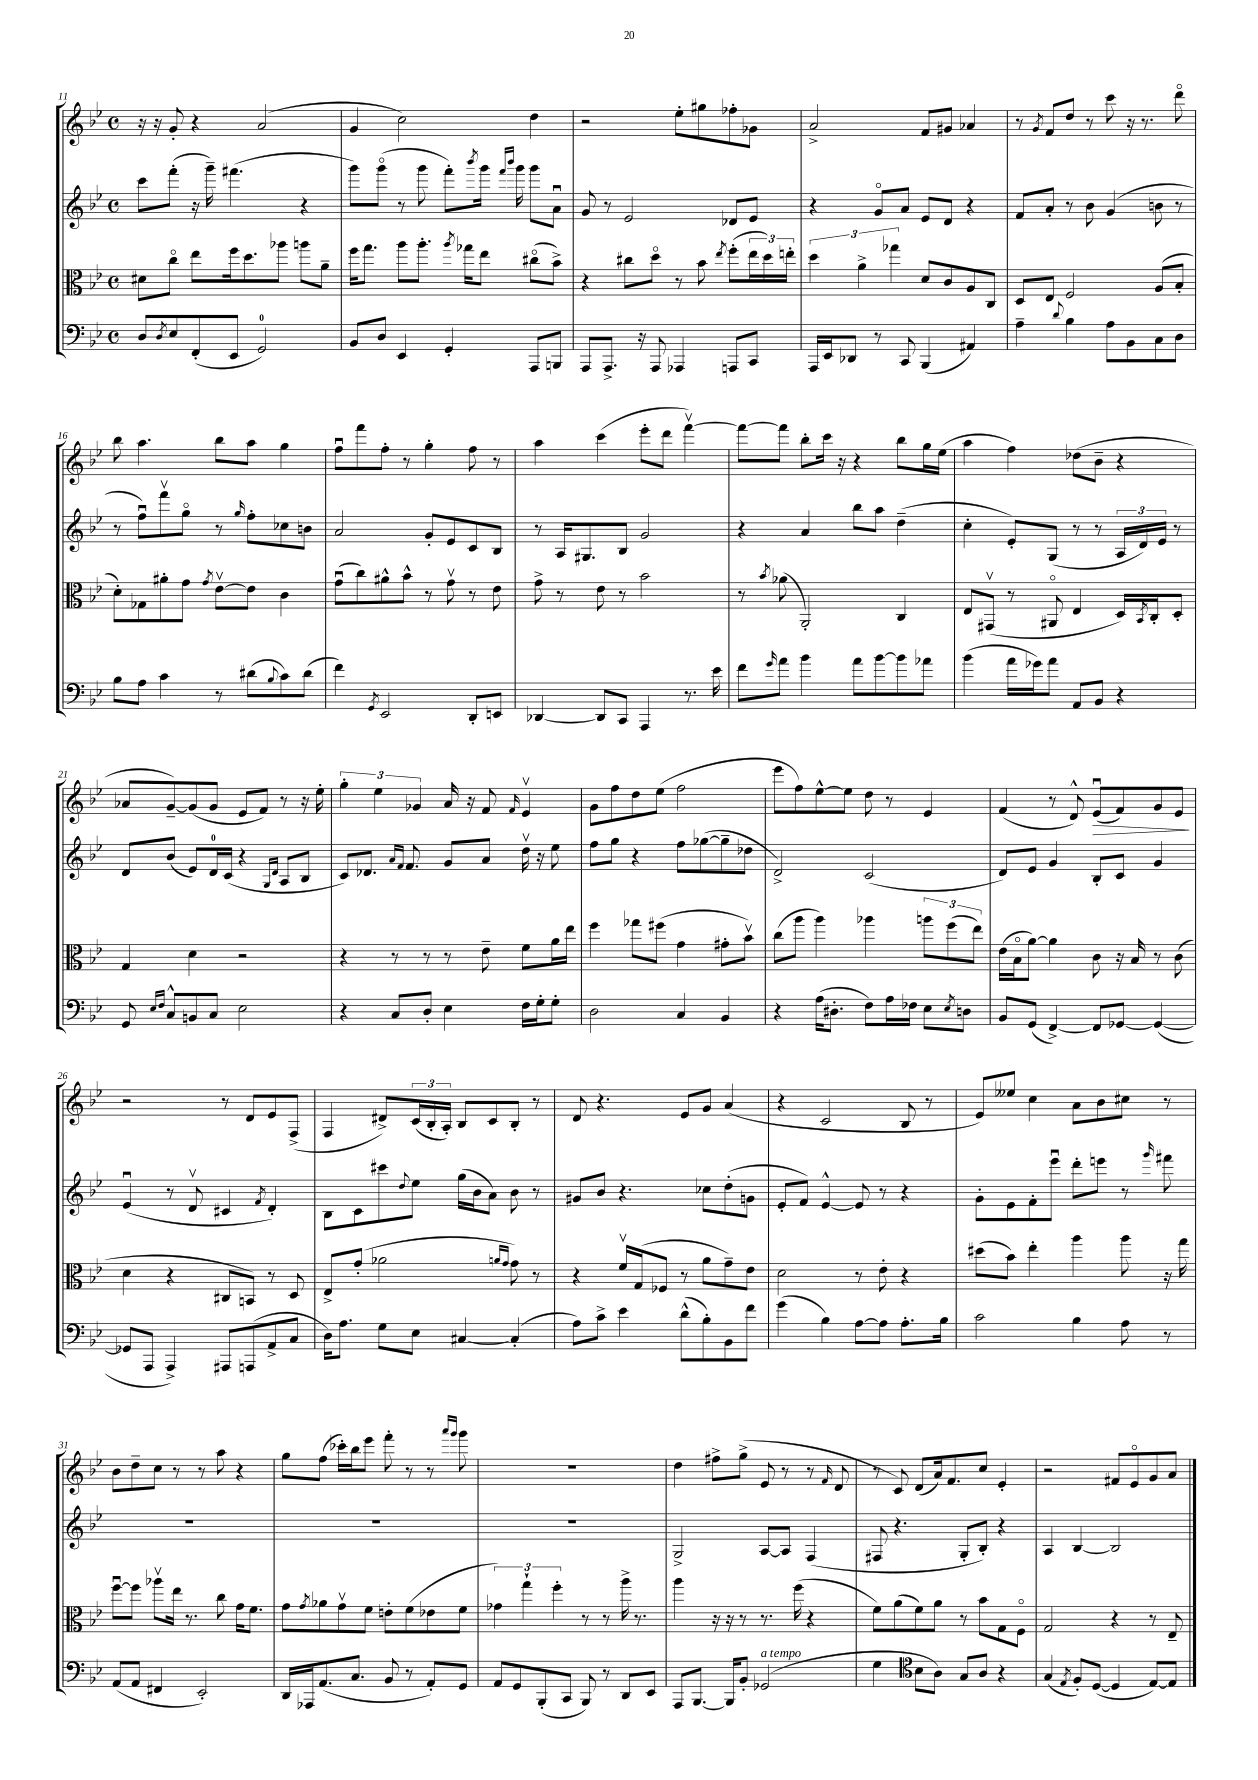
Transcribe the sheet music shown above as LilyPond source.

<<
\new StaffGroup <<
\new Staff = "s0" {
    \clef treble \key bes \major \defaultTimeSignature \time 4/4
    r16 r16 g'8-. r4 a'2( |
    g'4 c''2) d''4 |
    r2 ees''8-. gis''8 fes''8-. ges'8 |
    a'2-> f'8 gis'8 aes'4 |
    r8 \acciaccatura { g'8 } f'8 d''8 r8 c'''8 r16 r8. d'''8\flageolet |
    bes''8 a''4. bes''8 a''8 g''4 |
    f''8\downbow f'''8 f''8-. r8 g''4-. f''8 r8 |
    a''4 c'''4( ees'''8-. d'''8 f'''4~\upbow) |
    f'''8~ f'''8 bes''8-. c'''16 r16 r4 bes''8 g''16 ees''16( |
    a''4 f''4) des''8( bes'8-- r4 |
    aes'8 g'8~--) g'8( g'8 ees'8 f'8) r8 r16 ees''16-. |
    \tuplet 3/2 { g''4-. ees''4 ges'4 } a'16 r16 f'8 \grace { f'16 } ees'4\upbow |
    g'8 f''8 d''8 ees''8( f''2 |
    ees'''8 f''8) ees''8~-^ ees''8 d''8 r8 ees'4 |
    f'4( r8 d'8-^) ees'8\downbow\>( f'8) g'8 ees'8\! |
    r2 r8 d'8 ees'8 f8->( |
    f4 dis'8->) \tuplet 3/2 { c'16( bes16-. a16-.) } bes8 c'8 bes8-. r8 |
    d'8 r4. ees'8 g'8 a'4( |
    r4 c'2 bes8 r8 |
    ees'8) eeses''8 c''4 a'8 bes'8 cis''8 r8 |
    bes'8 d''8-- c''8 r8 r8 a''8 r4 |
    g''8 f''8( ces'''16-.) bes''16 ees'''8 f'''8-. r8 r8 \grace { a'''16 g'''16 } g'''8 |
    R1 |
    d''4 fis''8-> g''8->( ees'8 r8 r8 \grace { f'16 } d'8 |
    r8 c'8) d'8( a'16) f'8. c''8 ees'4-. |
    r2 fis'8 ees'8\flageolet g'8 a'8 \bar "|." |
}
\new Staff = "s1" {
    \clef treble \key bes \major \defaultTimeSignature \time 4/4
    c'''8 f'''8-.( r16 g'''16--) fis'''4.( r4 |
    g'''8) g'''8\flageolet( r8 g'''8 f'''8-.) \acciaccatura { bes'''8 } g'''16 \grace { f'''16 bes'''16 } g'''16 g'''8 a'8\downbow |
    g'8 r8 ees'2 des'8 ees'8 |
    r4 g'8\flageolet a'8 ees'8 d'8 r4 |
    f'8 a'8-. r8 bes'8 g'4( b'8 r8 |
    r8 f''8\downbow) f'''8\upbow g''8\flageolet r8 \grace { g''16 } f''8-. ces''8 b'8 |
    a'2 g'8-. ees'8 c'8 bes8 |
    r8 a16 gis8. bes8 g'2 |
    r4 a'4 bes''8 a''8 d''4--( |
    c''4-. ees'8-.) g8( r8 r8 \tuplet 3/2 { a16 d'16) ees'16 } r8 |
    d'8 bes'8( ees'8) d'16-0 c'16( r4 \grace { g16 d'16 } a8 bes8 |
    c'8) des'8. \grace { a'16 f'16 } f'8. g'8 a'8 d''16\upbow r16 ees''8 |
    f''8 g''8 r4 f''8 ges''8~( ges''8-- des''8 |
    d'2->) c'2( |
    d'8) ees'8 g'4 bes8-. c'8 g'4 |
    ees'4\downbow( r8 d'8\upbow cis'4 \acciaccatura { f'8 } d'4-.) |
    bes8 c'8 cis'''8 \appoggiatura { d''8 } ees''8 g''16( bes'16 a'8) bes'8 r8 |
    gis'8 bes'8 r4. ces''8 d''8-.( g'8 |
    ees'8-. f'8) ees'4~-^ ees'8 r8 r4 |
    g'8-. ees'8 f'8-. ees'''8\downbow d'''8-. e'''8 r8 \grace { g'''16 } fis'''8 |
    R1 |
    R1 |
    R1 |
    g2-> a8~ a8 f4( |
    fis8 r4. g8-. bes8-.) r4 |
    a4 bes4~ bes2 \bar "|." |
}
\new Staff = "s2" {
    \clef alto \key bes \major \defaultTimeSignature \time 4/4
    dis'8 c''8\flageolet ees''8 f''16 d''8. aes''8 a''8 a'8-- |
    f''16 g''8. a''8 a''8.-. \acciaccatura { a''8 } ges''16 ees''8 cis''8\flageolet( bes'8->) |
    r4 cis''8 d''8\flageolet r8 bes'8 \acciaccatura { ees''8 } f''8-.( \tuplet 3/2 { ees''16 d''16) e''16-. } |
    \tuplet 3/2 { d''4 a'4-> ges''4 } d'8 c'8 a8 c8 |
    d8 ees8 f2 a8( bes8-. |
    d'8-.) ges8 ais'8-. g'8 \acciaccatura { g'8 } ees'8~\upbow ees'8 c'4 |
    g'8\downbow( c''8) ais'8-^ bes'8-^ r8 g'8\upbow r8 ees'8 |
    g'8-> r8 ees'8 r8 bes'2 |
    r8 \acciaccatura { bes'8 } aes'8( a,2-.) c4 |
    ees8 gis,8\upbow( r8 ais,8\flageolet ees4 d16) \acciaccatura { bes,8 } c16-. d8-. |
    g4 d'4 r2 |
    r4 r8 r8 r8 ees'8-- f'8 a'16 ees''16 |
    f''4 ges''8 fis''8( g'4 gis'8-. bes'8\upbow) |
    c''8( a''8 a''4) aes''4 \tuplet 3/2 { a''8 f''8( ees''8) } |
    ees'16( bes16\flageolet a'8~) a'4 c'8 r16 bes16 r8 c'8( |
    d'4 r4 cis8 b,8) r8 d8 |
    ees8-> g'8-.( aes'2 \grace { a'16 g'16 } g'8) r8 |
    r4 f'16\upbow g16( fes8 r8 a'8 g'8--) ees'8 |
    d'2 r8 ees'8-. r4 |
    dis''8( bes'8) ees''4-. a''4 a''8 r16 g''16 |
    f''8~\downbow f''8 aes''8\upbow ees''16 r8. c''8 g'16 f'8. |
    g'8 \acciaccatura { g'8 } aes'8 g'8\upbow f'8 e'8-. f'8( ees'8 f'8 |
    \tuplet 3/2 { ges'4) g''4-! f''4-. } r8 r8 a''16-> r8. |
    a''4 r16 r16 r8 r8. f''16( r4 |
    f'8) a'8( f'8) a'8 r8 bes'8 g8 f8\flageolet |
    g2 r4 r8 ees8-- \bar "|." |
}
\new Staff = "s3" {
    \clef bass \key bes \major \defaultTimeSignature \time 4/4
    d8 \acciaccatura { d8 } ees8 f,8-.( ees,8 g,2-0) |
    bes,8 d8 ees,4 g,4-. a,,8 b,,8 |
    a,,8 a,,8.-> r16 a,,8 aes,,4 a,,8 c,8 |
    a,,16 ees,16 des,8 r8 c,8 bes,,4( ais,4) |
    a4-- \appoggiatura { d'8 } bes4 a8 bes,8 c8 d8 |
    bes8 a8 c'4 r8 dis'8( \appoggiatura { bes8 } c'8) dis'8( |
    f'4) \acciaccatura { g,8 } ees,2 d,8-. e,8 |
    des,4~ des,8 c,8 a,,4 r8. ees'16 |
    f'8 \grace { g'16 } a'8 bes'4 a'8 bes'8~ bes'8 aes'8 |
    bes'4( a'16 ges'16) a'8 a,8 bes,8 r4 |
    g,8 \grace { ees16 f16 } c8-^ b,8 c8 ees2 |
    r4 c8 d8-. ees4 f16 g16-. g8-. |
    d2 c4 bes,4 |
    r4 a16( dis8.-. f8) a16 fes16 ees8 \acciaccatura { ees8 } d8 |
    bes,8 g,8( f,4~->) f,8 ges,8~ ges,4~( |
    ges,8 a,,8 a,,4->) ais,,8 a,,8( a,8-> c8 |
    d16) a8. g8 ees8 cis4~ cis4-.( |
    a8) c'8-> ees'4 d'8-^( bes8-.) bes,8 f'8 |
    g'4( bes4) a8~ a8 a8.-. bes16 |
    c'2 bes4 a8 r8 |
    a,8( a,8 fis,4 ees,2-.) |
    d,16 aes,,16 a,8.( c8. bes,8 r8 a,8-.) g,8 |
    a,8 g,8 bes,,8-.( c,8 bes,,8) r8 d,8 ees,8 |
    a,,8 bes,,8.~ bes,,16 bes,8-. ges,2^\markup { \italic "a tempo" }( |
    g4 \clef tenor bes8 a8) g8 a8 r4 |
    g4( \acciaccatura { ees8 } f8-.) d8~( d4 ees8~) ees8 \bar "|." |
}
>>
>>
\layout { \context { \Score currentBarNumber = #11 } }
